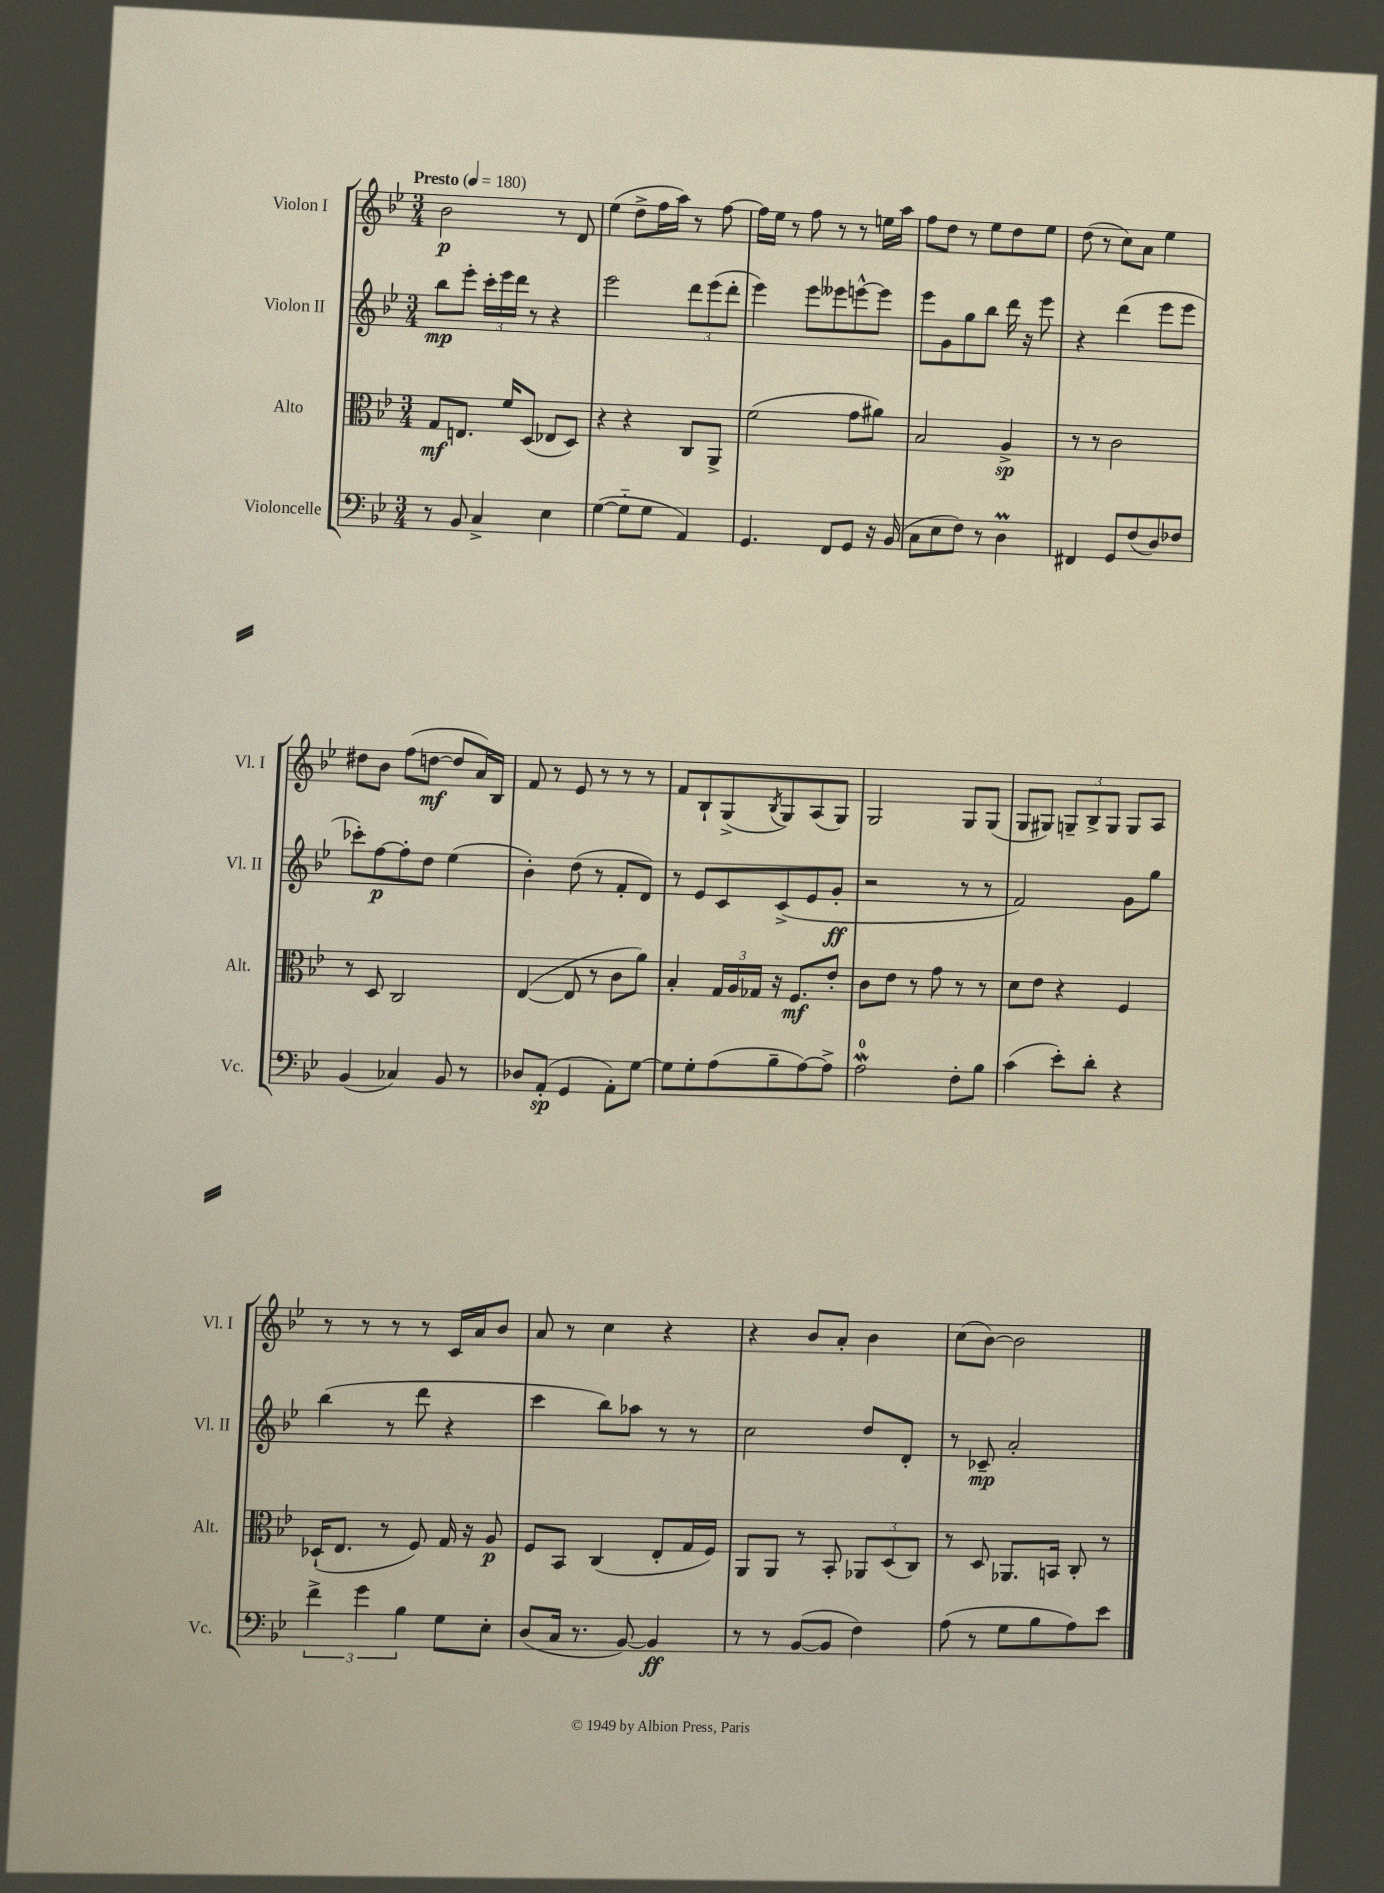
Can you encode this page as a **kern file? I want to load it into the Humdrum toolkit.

**kern	**kern	**kern	**kern
*staff4	*staff3	*staff2	*staff1
*clefF4	*clefC3	*clefG2	*clefG2
*k[b-e-]	*k[b-e-]	*k[b-e-]	*k[b-e-]
*M3/4	*M3/4	*M3/4	*M3/4
*MM180	*MM180	*MM180	*MM180
8r	8G	8bb-	2b-
8BB-	8.E	8eee-'	.
4C^	.	24ccc'	.
.	.	24eee-	.
.	16f	.	.
.	.	24ddd	.
.	(8D	8r	.
4E-	8E-	4r	8r
.	8D)	.	8d
=	=	=	=
([4G	4r	2eee-	(4ee-
8G'~]	4r	.	8dd^
8G	.	.	16ff
.	.	.	16aa)
4AA)	8C	12ddd	8r
.	.	(12eee-	.
.	8AA^	.	[8ff
.	.	12ddd'	.
=	=	=	=
4.GG	(2f	4eee-)	16ff]
.	.	.	16ee-
.	.	.	8r
.	.	8eee-	8ff
8FF	.	8eee--	8r
8GG	8g	[8eee^^	8r
16r	8a#)	8eee]	16ee
(16BB-	.	.	16aa
=	=	=	=
8C	2B-	8eee-	8ff
8E-	.	8g	8dd
8F)	.	8gg	8r
8r	.	8bb-	8ee-
4D	4A^	16ddd	8dd
.	.	16r	.
.	.	8eee-	8ee-
=	=	=	=
4FF#	8r	4r	(8dd
.	8r	.	8r
8GG	2c	(4ddd	8cc)
(8F	.	.	8a
8D)	.	8eee-	4ee-
8F-	.	8eee-	.
=	=	=	=
(4BB-	8r	8ccc-')	8dd#
.	8D	[8ff	8b-
4C-)	2C	8ff']	(8ff
.	.	8dd	[8dd
8BB-	.	(4ee-	8dd]
8r	.	.	16a)
.	.	.	16B-
=	=	=	=
8D-	([4E-	4b-')	8f
(8AA'	.	.	8r
4GG	8E-]	(8dd	8e-
.	8r	8r	8r
8AA')	8c	8f'	8r
[8G	8a)	8d)	8r
=	=	=	=
8G]	4B-'	8r	8f
8G'	.	8e-	8B-`
(8A	24G	8c	(8G^
.	24A	.	.
.	24G-	.	.
.	.	.	8qB-
8B-~	16r	(8c^	8G)
.	8.F	.	.
[8A)	.	8e-	(8A
8A^]	8e-'	8g'	8G)
=	=	=	=
2A	8c	2r	2G
.	8e-	.	.
.	8r	.	.
.	8g	.	.
8F'	8r	8r	8G
8B-	8r	8r	(8G
=	=	=	=
(4c	8d	2f)	8G
.	8e-	.	8G#)
8e-')	4r	.	12G~
.	.	.	12B-^
8d'	.	.	.
.	.	.	12G
4r	4F	8g	8G
.	.	8gg	8A
=	=	=	=
6f^	(16D-`	(4bb-	8r
.	8.E-	.	.
.	.	.	8r
6g	.	.	.
.	8r	8r	8r
6B-	.	.	.
.	8F)	8ddd	8r
8G	16G	4r	16c
.	16r	.	16a
8E-'	8A	.	8b-
=	=	=	=
(8D	8F	4ccc	8a
16C	8BB-	.	8r
8.r	.	.	.
.	(4C	8bb-)	4cc
[8BB-)	.	8aa-	.
4BB-]	8E-'	8r	4r
.	16G	8r	.
.	16F)	.	.
=	=	=	=
8r	8AA	2cc	4r
8r	8AA	.	.
([8BB-	8r	.	8b-
8BB-]	8BB-'	.	8a'
4F)	12AA-	8dd	4b-
.	(12D	.	.
.	.	8d'	.
.	12C)	.	.
=	=	=	=
(8A	8r	8r	(8cc
8r	8D	8c-~	[8b-)
8G	8.AA-	2a'	2b-]
8B-	.	.	.
.	16BB	.	.
8A)	8C'	.	.
8e-	8r	.	.
==	==	==	==
*-	*-	*-	*-
